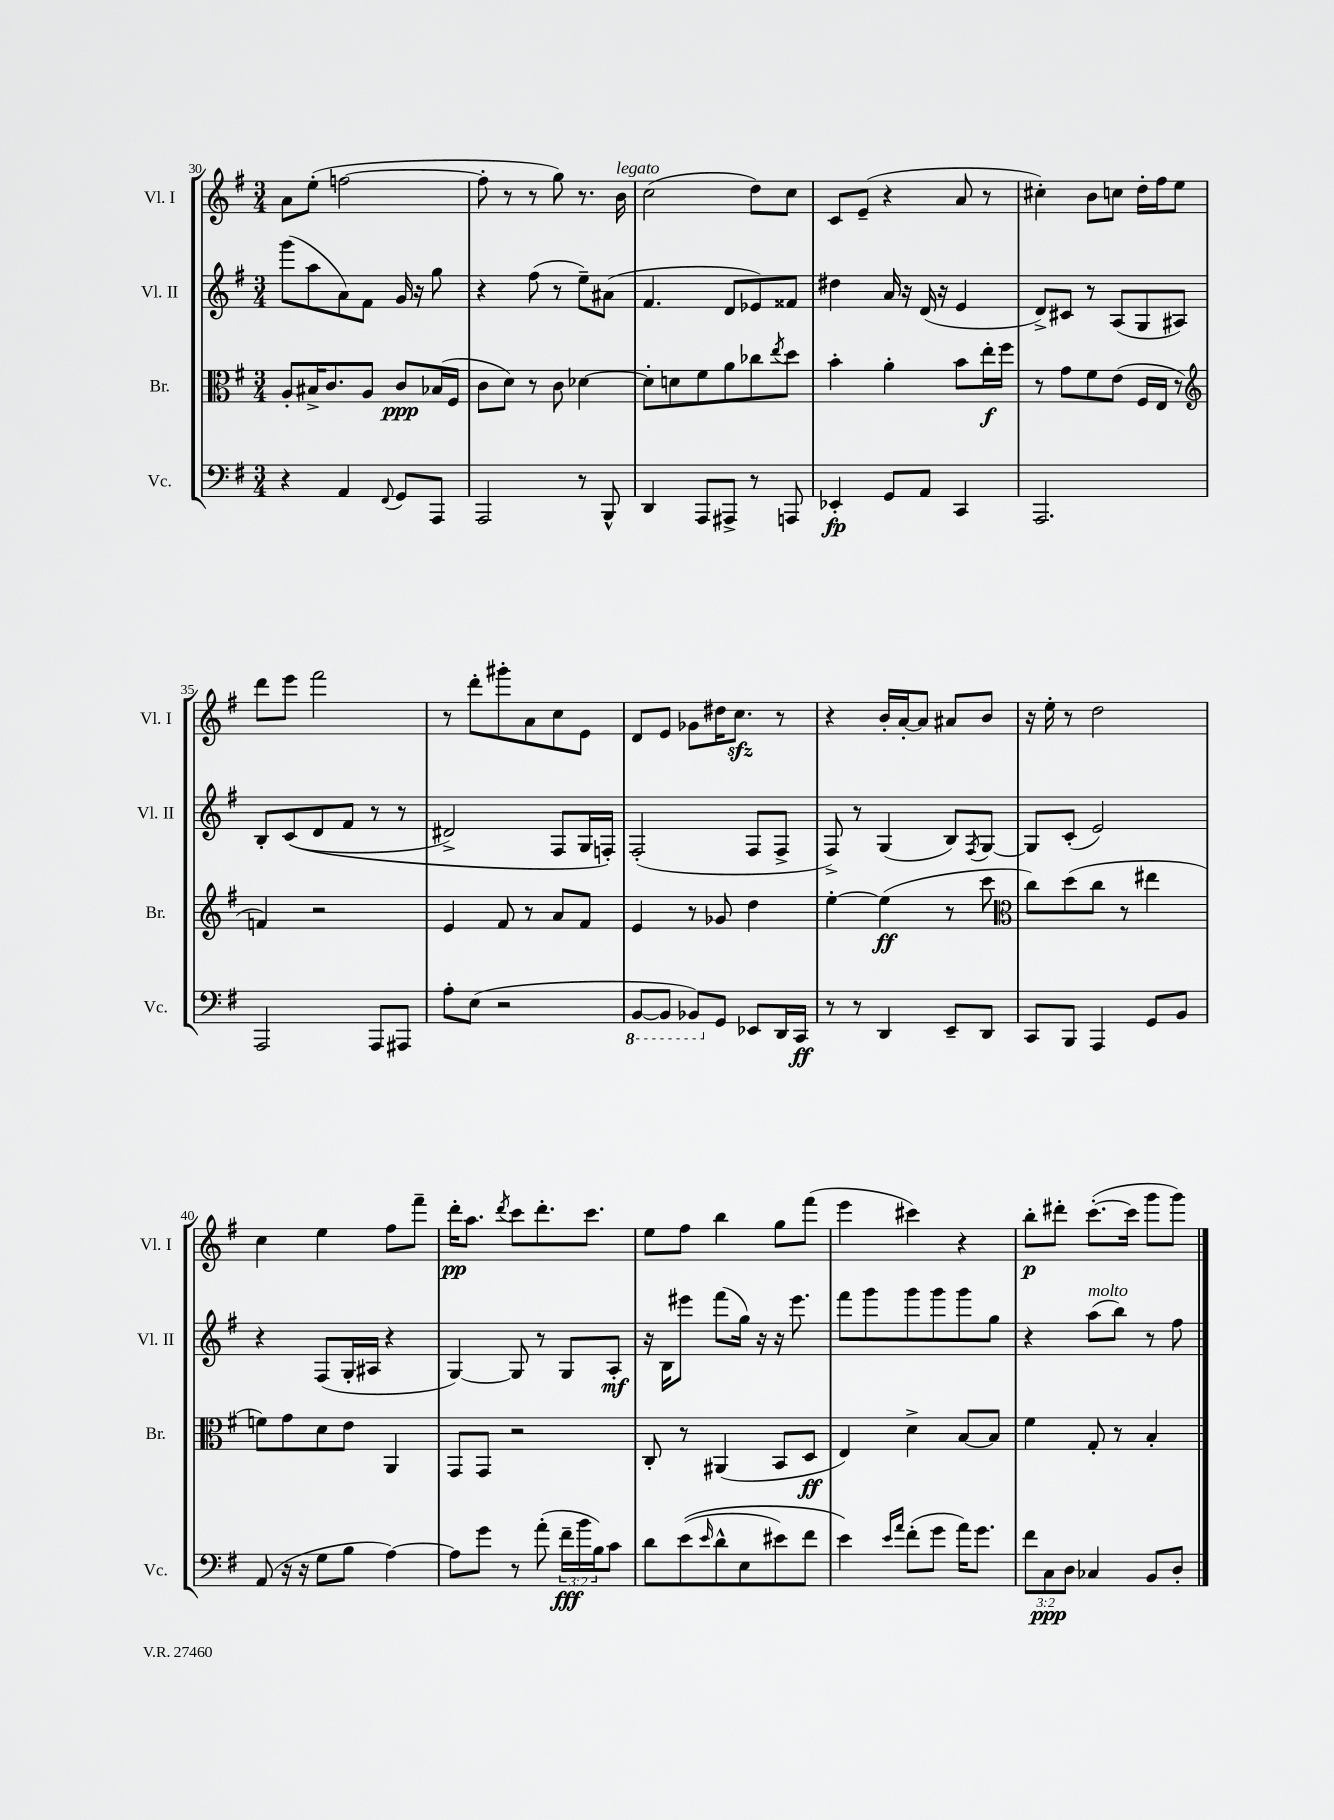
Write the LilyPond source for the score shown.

<<
\new StaffGroup <<
\new Staff = "s0" \with { instrumentName = "Vl. I" shortInstrumentName = "Vl. I" } {
    \clef treble \key g \major \numericTimeSignature \time 3/4
    a'8 e''8-.( f''2~ |
    f''8-. r8 r8 g''8) r8. b'16^\markup { \italic "legato" } |
    c''2( d''8) c''8 |
    c'8 e'8--( r4 a'8 r8 |
    cis''4-.) b'8 c''8 d''16-. fis''16 e''8 |
    d'''8 e'''8 fis'''2 |
    r8 d'''8-. gis'''8-. a'8 c''8 e'8 |
    d'8 e'8 ges'8 dis''16 c''8.\sfz r8 |
    r4 b'16-. a'16~-. a'8 ais'8 b'8 |
    r16 e''16-. r8 d''2 |
    c''4 e''4 fis''8 fis'''8-- |
    d'''16-.\pp a''8. \acciaccatura { d'''8 } c'''8 d'''8.-. c'''8. |
    e''8 fis''8 b''4 g''8 fis'''8( |
    e'''4 cis'''4) r4 |
    b''8-.\p dis'''8-. c'''8.~-.( c'''16 g'''8 g'''8) \bar "|." |
}
\new Staff = "s1" \with { instrumentName = "Vl. II" shortInstrumentName = "Vl. II" } {
    \clef treble \key g \major \numericTimeSignature \time 3/4
    g'''8( a''8 a'8) fis'8 g'16 r16 g''8 |
    r4 fis''8( r8 e''8--) ais'8( |
    fis'4. d'8 ees'8) fisis'8 |
    dis''4 a'16 r16 d'16( r16 e'4 |
    d'8->) cis'8 r8 a8( g8 ais8) |
    b8-. c'8(\( d'8 fis'8 r8 r8 |
    dis'2->) fis8 g16 f16-.\) |
    fis2-.( fis8 fis8-> |
    fis8->) r8 g4( b8) \acciaccatura { fis8 } g8~ |
    g8 c'8-.( e'2) |
    r4 fis8( g16-. ais16 r4 |
    g4~) g8 r8 g8 a8-.\mf |
    r16 b16 eis'''8 fis'''8( g''16) r16 r16 eis'''8. |
    fis'''8 g'''8 g'''8 g'''8 g'''8 g''8 |
    r4 a''8^\markup { \italic "molto" }( b''8) r8 fis''8 \bar "|." |
}
\new Staff = "s2" \with { instrumentName = "Br." shortInstrumentName = "Br." } {
    \clef alto \key g \major \numericTimeSignature \time 3/4
    a8-. bis16-> c'8. a8 c'8\ppp bes16( fis16 |
    c'8 d'8) r8 c'8 des'4~ |
    des'8-. d'8 fis'8 a'8 ces''8 \acciaccatura { e''8 } d''8 |
    b'4-. a'4-. b'8 e''16-.\f fis''16 |
    r8 g'8 fis'8 e'8( fis16 e16 r8 |
    \clef treble f'4) r2 |
    e'4 fis'8 r8 a'8 fis'8 |
    e'4 r8 ges'8 d''4 |
    e''4~-. e''4\ff( r8 c'''8 |
    \clef alto c''8) d''8( c''8 r8 eis''4 |
    f'8) g'8 d'8 e'8 a,4 |
    g,8 g,8 r2 |
    c8-. r8 ais,4( b,8 d8\ff |
    e4) d'4-> b8~ b8 |
    fis'4 g8-. r8 b4-. \bar "|." |
}
\new Staff = "s3" \with { instrumentName = "Vc." shortInstrumentName = "Vc." } {
    \clef bass \key g \major \numericTimeSignature \time 3/4 \override Staff.TupletNumber.text = #tuplet-number::calc-fraction-text
    r4 a,4 \appoggiatura { fis,8 } g,8 a,,8 |
    a,,2 r8 b,,8-^ |
    d,4 a,,8 ais,,8-> r8 a,,8 |
    ees,4-.\fp g,8 a,8 c,4 |
    a,,2. |
    a,,2 a,,8 ais,,8 |
    a8-. e8( r2 |
    \ottava #-1 b,,8~ b,,8 bes,,8) \ottava #0 g,8 ees,8 d,16 c,16\ff |
    r8 r8 d,4 e,8-- d,8 |
    c,8 b,,8 a,,4 g,8 b,8 |
    a,8( r16 r16 g8 b8 a4~) |
    a8 g'8 r8 a'8-.( \tuplet 3/2 { fis'16--\fff b'16 b16) } c'8 |
    d'8 e'8(\( \grace { e'16 } d'8-^ e8 eis'8) fis'8 |
    e'4\) \grace { e'16 a'16 } fis'8-.( g'8 a'16) g'8. |
    \tuplet 3/2 { fis'8 c8\ppp d8 } ces4 b,8 d8-. \bar "|." |
}
>>
>>
\layout { \context { \Score currentBarNumber = #30 } }
